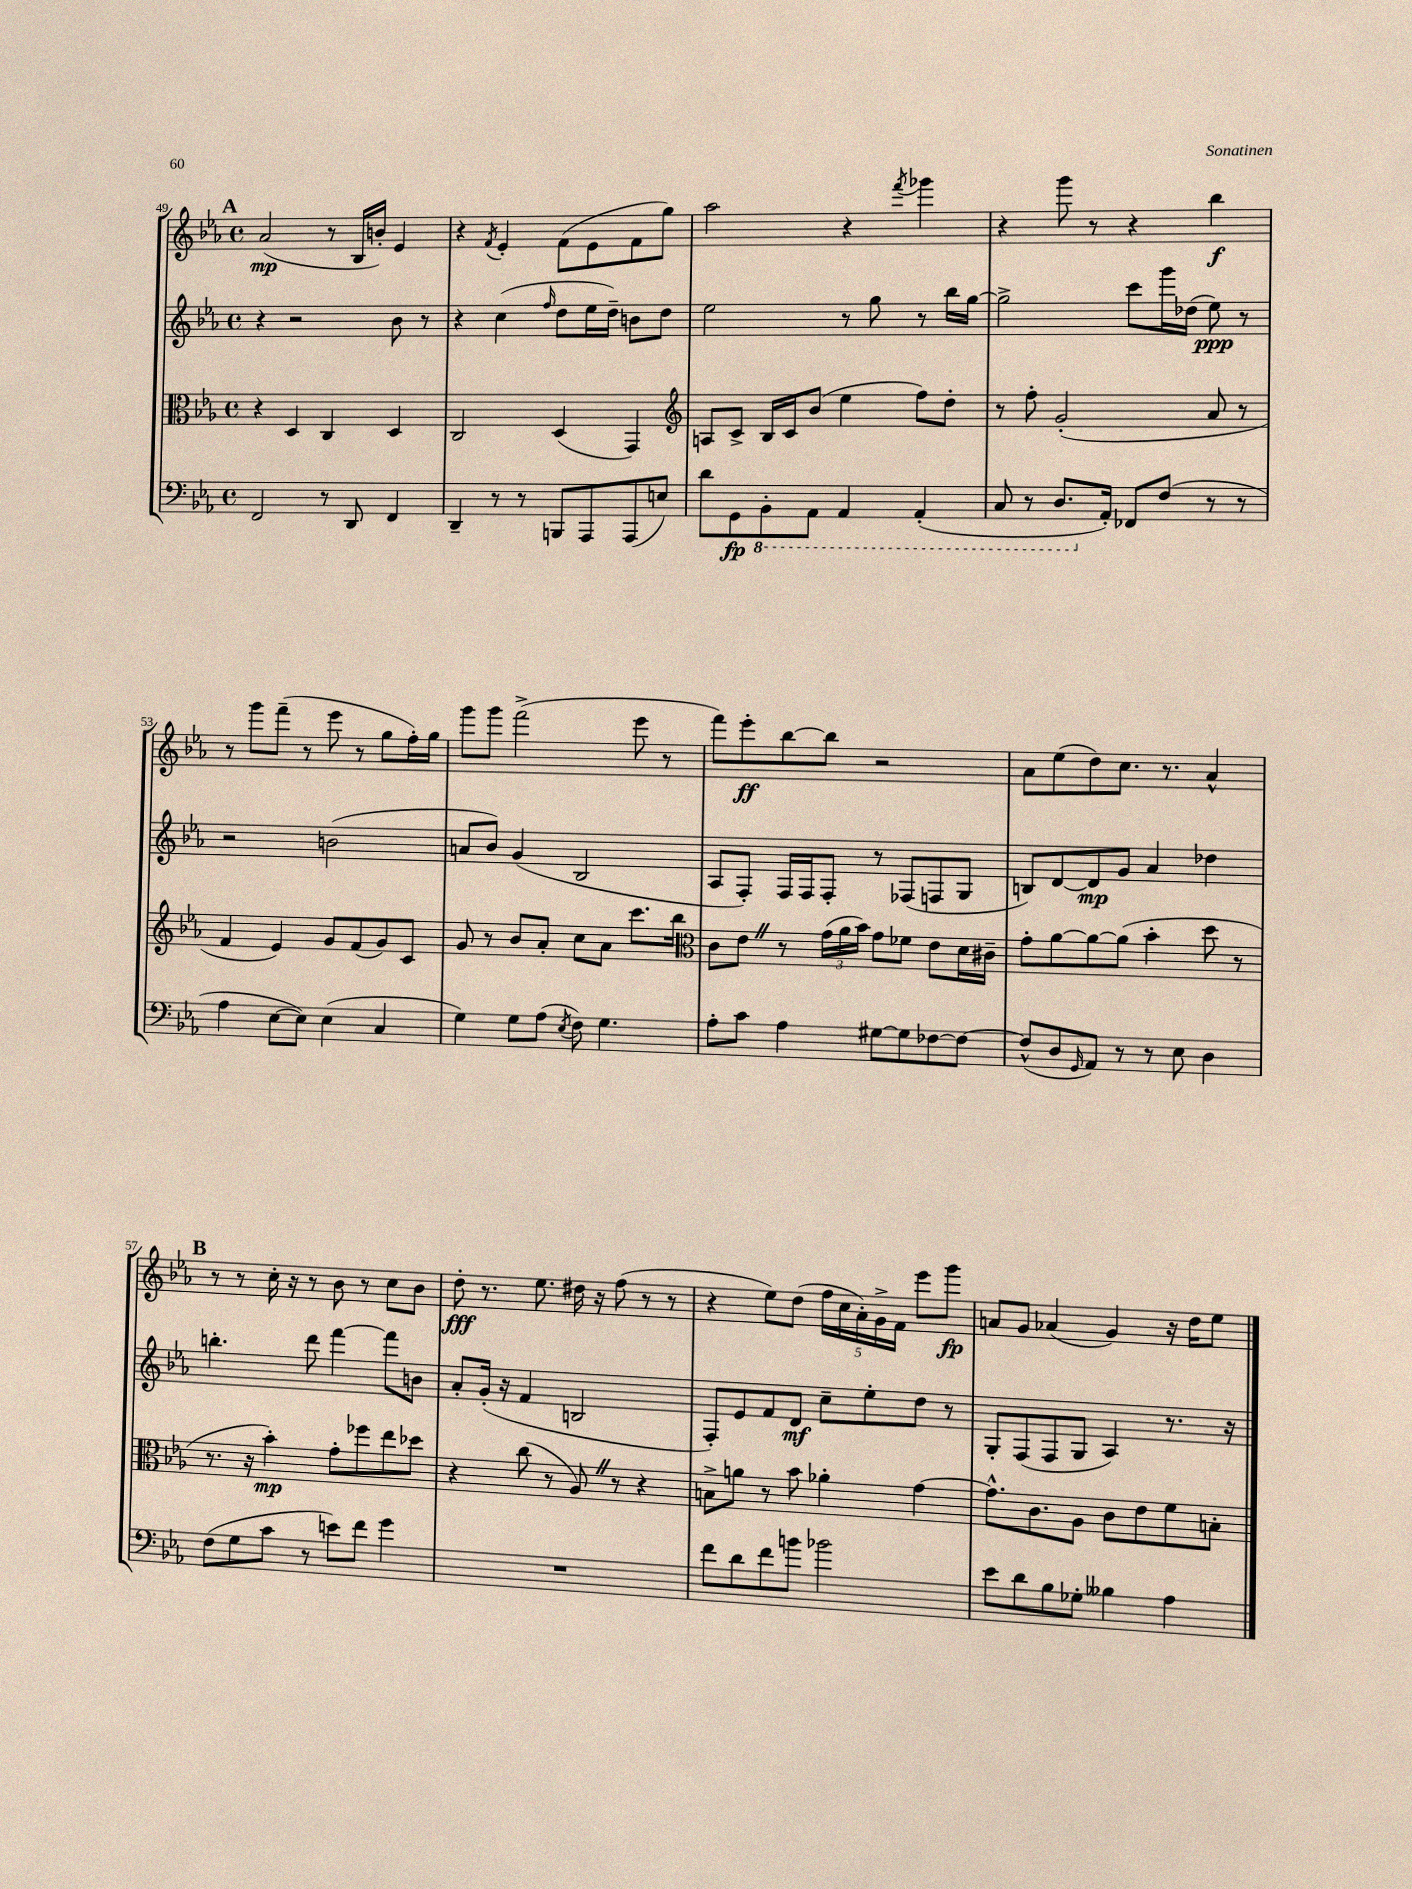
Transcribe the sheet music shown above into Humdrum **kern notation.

**kern	**kern	**kern	**kern
*staff4	*staff3	*staff2	*staff1
*clefF4	*clefC3	*clefG2	*clefG2
*k[b-e-a-]	*k[b-e-a-]	*k[b-e-a-]	*k[b-e-a-]
*M4/4	*M4/4	*M4/4	*M4/4
*met(c)	*met(c)	*met(c)	*met(c)
2FF	4r	4r	(2a-
.	4D	2r	.
8r	4C	.	8r
8DD	.	.	16B-
.	.	.	16b')
4FF	4D	8b-	4e-
.	.	8r	.
=	=	=	=
4DD~	2C	4r	4r
.	.	.	8qf
8r	.	(4cc	4e-'
8r	.	.	.
.	.	16qqff	.
8BBB	(4D	8dd	(8f
8AAA-	.	16ee-	8e-
.	.	16dd~)	.
(8AAA-	4GG)	8b	8f
8E)	.	8dd	8gg)
=	=	=	=
*	*clefG2	*	*
8d	8A	2ee-	2aa-
8GG	8c^	.	.
8BBB-'	16B-	.	.
.	16c	.	.
8AAA-	(8b-	.	.
4AAA-	4ee-	8r	4r
.	.	8gg	.
.	.	.	8qfff
(4AAA-'	8ff)	8r	4ggg-
.	8dd'	16bb-	.
.	.	[16gg	.
=	=	=	=
8CC	8r	2gg^]	4r
8r	8ff'	.	.
8.DD	(2g'	.	8ggg
.	.	.	8r
16AA-')	.	.	.
8FF-	.	8ccc	4r
(8F	.	16ggg	.
.	.	(16dd-	.
8r	8a-	8ee-)	4bb-
8r	8r	8r	.
=	=	=	=
4A-	4f	2r	8r
.	.	.	8ggg
[8E-	4e-)	.	(8fff~
8E-])	.	.	8r
(4E-	8g	(2b	8eee-
.	(8f	.	8r
4C	8g)	.	8gg
.	8c	.	16ff')
.	.	.	16gg
=	=	=	=
4G)	8g	8a	8ggg
.	8r	8b-)	8ggg
8G	8b-	(4g	(2fff^
(8A-	8a-'	.	.
8qE-	.	.	.
8F)	8cc	2B-	.
4.G	8a-	.	.
.	8.ccc	.	8eee-
.	.	.	8r
.	16bb-	.	.
=	=	=	=
*	*clefC3	*	*
8A-'	8c	8A-	8fff)
8c	8e-	8F')	8eee-'
4A-	8r	16F	[8bb-
.	.	16F	.
.	(24g	8F'	8bb-]
.	24a-	.	.
.	24b-)	.	.
[8G#	8g	8r	2r
8G#]	8f-	(8F-	.
[8F-	8e-	8F	.
8F-_	16d	8G	.
.	16c#~	.	.
=	=	=	=
(8F-^^]	8g'	8B)	8a-
8D	[8a-	[8d	(8ee-
16qqGG	.	.	.
8AA-)	8a-_	8d]	8dd)
8r	(8a-]	8g	8.cc
8r	4b-'	4a-	.
.	.	.	8.r
8E-	.	.	.
4D	8dd	4dd-	4a-^^
.	8r	.	.
=	=	=	=
(8F	8.r	4.bb'	8r
8G	.	.	8r
.	16r	.	.
8c	4b-')	.	16cc'
.	.	.	16r
8r	.	8ddd	8r
8e)	8g'	[4fff	8b-
8f	8ff-	.	8r
4g	8ee-	8fff]	8cc
.	8dd-	8b	8b-
=	=	=	=
1r	4r	8a-'	8dd'
.	.	(16g'	8.r
.	.	16r	.
.	(8cc	4f	.
.	.	.	8.ee-
.	8r	.	.
.	8A-)	2B	16dd#
.	.	.	16r
.	8r	.	(8ff
.	4r	.	8r
.	.	.	8r
=	=	=	=
8f	8B^	8F')	4r
8d	8a	8e-	.
8f	8r	8f	8ee-)
8b	8b-	8d	(8dd
2b-	4a-'	8cc~	20ff
.	.	.	20cc
.	.	.	20a-')
.	.	8ee-'	.
.	.	.	20g^
.	.	.	20f
.	[4g	8dd	8eee-
.	.	8r	8ggg
=	=	=	=
8e-	8.g^^]	8G'	8a
8d	.	(8F	8g
.	8.c	.	.
8B-	.	8F	(4a-
8G-'	8A-	8G	.
4B--	8c	4A-)	4g)
.	8e-	.	.
4A-	8f	8.r	16r
.	.	.	16dd
.	8B'	.	8ee-
.	.	16r	.
==	==	==	==
*-	*-	*-	*-
